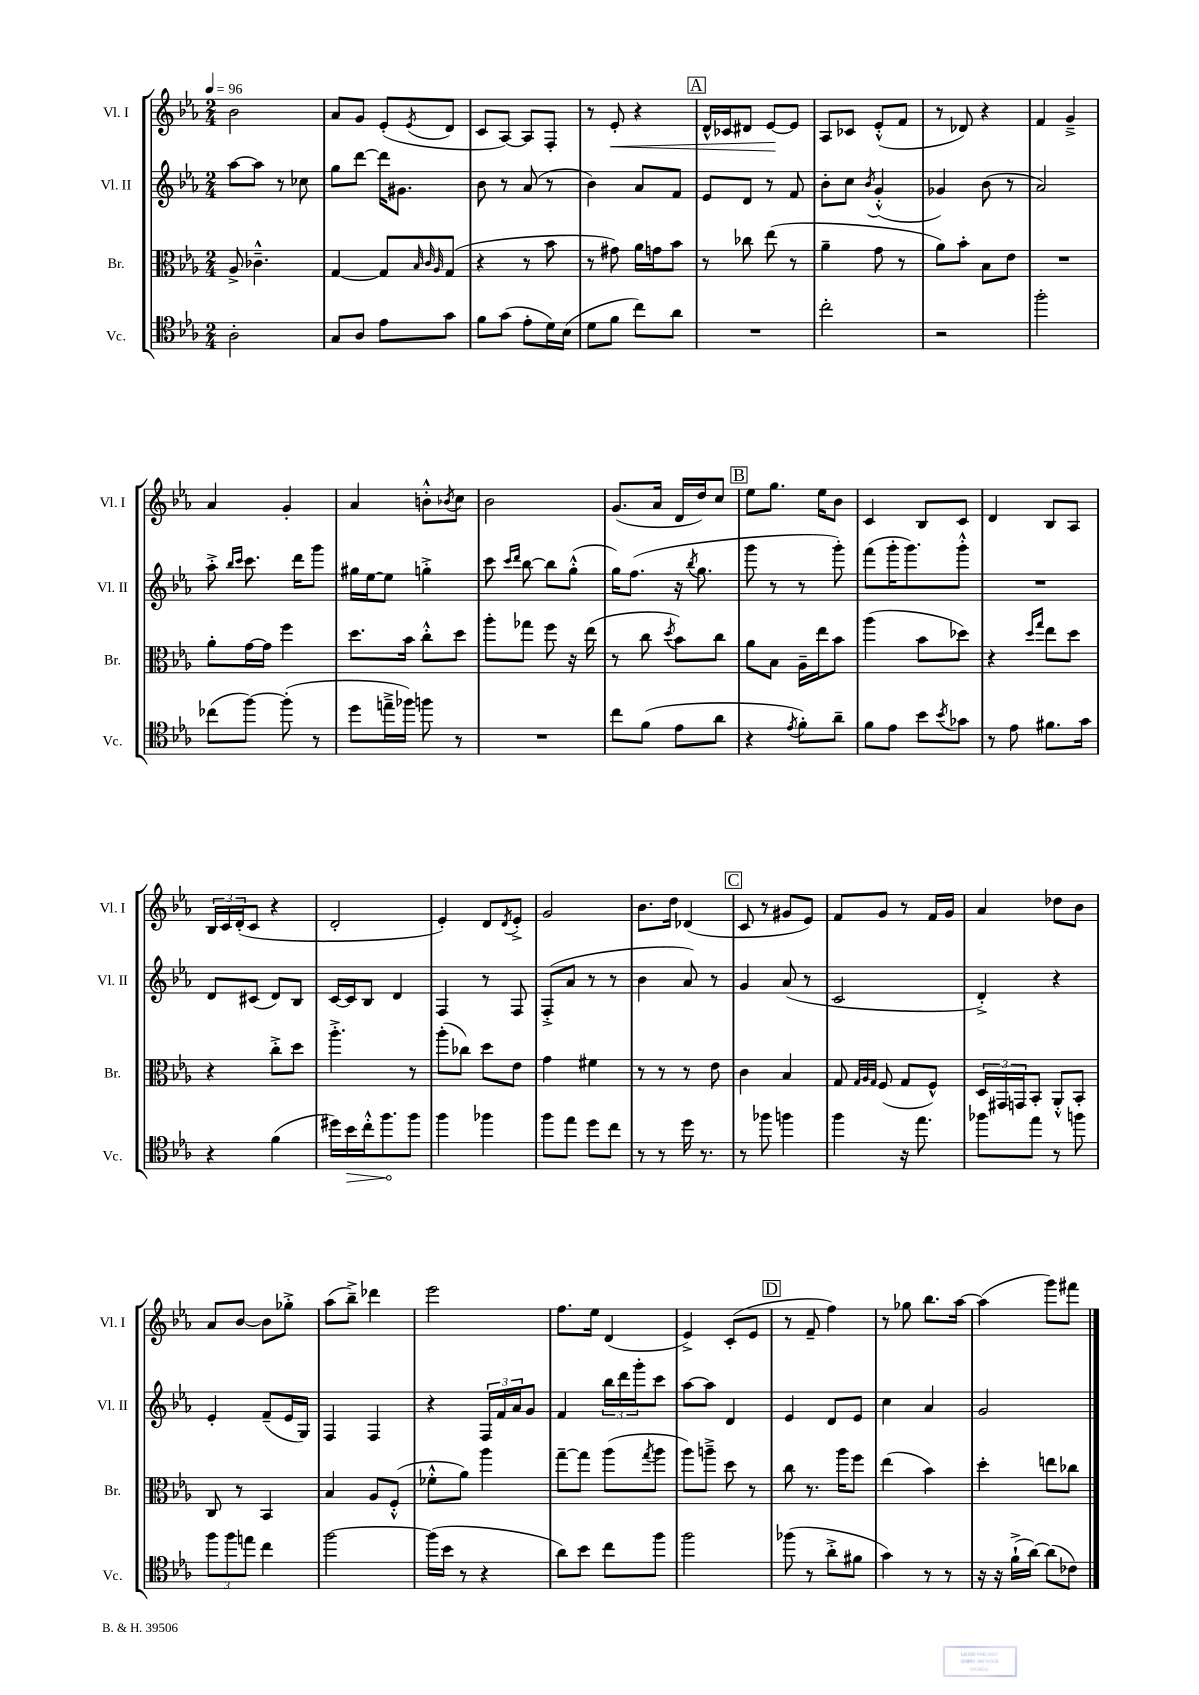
<<
\new StaffGroup <<
\new Staff = "s0" \with { instrumentName = "Vl. I" shortInstrumentName = "Vl. I" } {
    \clef treble \key ees \major \numericTimeSignature \time 2/4 \tempo 4 = 96
    bes'2 |
    aes'8 g'8 ees'8-.( \acciaccatura { ees'8 } d'8 |
    c'8 aes8~) aes8 f8-. |
    r8 ees'8-.\< r4 |
    \mark \markup { \box "A" } d'16-^ ces'16 dis'8 ees'8~\! ees'8 |
    aes8 ces'8 ees'8-.-^( f'8 |
    r8 des'8) r4 |
    f'4 g'4---> |
    aes'4 g'4-. |
    aes'4 b'8-.-^ \acciaccatura { bes'8 } c''8 |
    bes'2 |
    g'8.( aes'16 d'16 d''16) c''8 |
    \mark \markup { \box "B" } ees''8 g''8. ees''16 bes'8 |
    c'4 bes8 c'8 |
    d'4 bes8 aes8 |
    \tuplet 3/2 { bes16 c'16 d'16-.( } c'8 r4 |
    d'2-. |
    ees'4-.) d'8 \acciaccatura { d'8 } ees'8-.-> |
    g'2 |
    bes'8. d''16 des'4( |
    \mark \markup { \box "C" } c'8 r8 gis'8 ees'8) |
    f'8 g'8 r8 f'16 g'16 |
    aes'4 des''8 bes'8 |
    aes'8 bes'8~ bes'8 ges''8-.-> |
    aes''8( bes''8--->) des'''4 |
    ees'''2 |
    f''8. ees''16 d'4( |
    ees'4->) c'8-.( ees'8 |
    \mark \markup { \box "D" } r8 f'8-- f''4) |
    r8 ges''8 bes''8. aes''16~ |
    aes''4( g'''8) fis'''8 \bar "|." |
}
\new Staff = "s1" \with { instrumentName = "Vl. II" shortInstrumentName = "Vl. II" } {
    \clef treble \key ees \major \numericTimeSignature \time 2/4
    aes''8~ aes''8 r8 ces''8 |
    g''8 d'''8~ d'''16 gis'8. |
    bes'8 r8 aes'8( r8 |
    bes'4) aes'8 f'8 |
    \mark \markup { \box "A" } ees'8 d'8 r8 f'8 |
    bes'8-. c''8 \acciaccatura { bes'8 } g'4-.-^( |
    ges'4) bes'8( r8 |
    aes'2) |
    aes''8-.-> \grace { bes''16 c'''16 } c'''8. d'''16 g'''8 |
    gis''16 ees''16~ ees''8 g''4-.-> |
    c'''8 \grace { c'''16 d'''16 } bes''8~ bes''8 g''8-.-^( |
    g''16) f''8.( r16 \acciaccatura { bes''8 } g''8. |
    \mark \markup { \box "B" } g'''8 r8 r8 g'''8-.) |
    f'''8( g'''16-. g'''8.) g'''8-.-^ |
    R2 |
    d'8 cis'8( d'8) bes8 |
    c'16~ c'16 bes8 d'4 |
    f4 r8 f8 |
    f8-.->( aes'8 r8 r8 |
    bes'4 aes'8) r8 |
    \mark \markup { \box "C" } g'4 aes'8( r8 |
    c'2 |
    d'4-.->) r4 |
    ees'4-. f'8--( ees'16 g16) |
    f4 f4 |
    r4 \tuplet 3/2 { f16 f'16 aes'16 } g'8 |
    f'4 \tuplet 3/2 { bes''16 d'''16 g'''16-. } c'''8 |
    aes''8~ aes''8 d'4 |
    \mark \markup { \box "D" } ees'4 d'8 ees'8 |
    c''4 aes'4 |
    g'2 \bar "|." |
}
\new Staff = "s2" \with { instrumentName = "Br." shortInstrumentName = "Br." } {
    \clef alto \key ees \major \numericTimeSignature \time 2/4
    aes8-> ces'4.---^ |
    g4~ g8 \grace { bes32 c'32 aes32 } g8( |
    r4 r8 bes'8 |
    r8 gis'8) aes'16 g'16 bes'8 |
    \mark \markup { \box "A" } r8 ces''8 ees''8( r8 |
    aes'4-- g'8 r8 |
    aes'8) bes'8-. bes8 ees'8 |
    R2 |
    aes'8-. g'16~ g'16 f''4 |
    d''8. bes'16 c''8-.-^ d''8 |
    aes''8-. ges''8 f''8 r16 ees''16( |
    r8 c''8 \acciaccatura { d''8 } bes'8) c''8 |
    \mark \markup { \box "B" } aes'8 bes8 aes16-- ees''16 bes'8 |
    aes''4( bes'8 des''8) |
    r4 \grace { d''16 g''16 } ees''8 d''8 |
    r4 c''8-.-> d''8 |
    aes''4.-.-> r8 |
    aes''8-.( ces''8) d''8 ees'8 |
    g'4 fis'4 |
    r8 r8 r8 ees'8 |
    \mark \markup { \box "C" } c'4 bes4 |
    g8 \grace { g32 aes32 g32 } f8( g8 f8-^) |
    \tuplet 3/2 { d16 gis,16 g,16 } bes,8-. aes,8-.-^ bes,8-. |
    c8 r8 bes,4 |
    bes4 aes8 f8-.-^( |
    fes'8-.-^ aes'8) aes''4 |
    g''8~-- g''8 aes''8( \acciaccatura { g''8 } aes''8 |
    aes''8) a''8---> d''8 r8 |
    \mark \markup { \box "D" } c''8 r8. aes''16 f''8 |
    ees''4( bes'4) |
    d''4-. e''8 ces''8 \bar "|." |
}
\new Staff = "s3" \with { instrumentName = "Vc." shortInstrumentName = "Vc." } {
    \clef tenor \key ees \major \numericTimeSignature \time 2/4
    aes2-. |
    g8 aes8 ees'8 g'8 |
    f'8 g'8( ees'8-. d'16) bes16( |
    d'8 f'8 c''8) aes'8 |
    \mark \markup { \box "A" } R2 |
    c''2-. |
    r2 |
    f''2-. |
    ces''8( f''8~) f''8-.( r8 |
    d''8 e''16---> fes''16) f''8 r8 |
    R2 |
    c''8 f'8( ees'8 aes'8 |
    \mark \markup { \box "B" } r4 \acciaccatura { ees'8 } f'8-.) aes'8-- |
    f'8 ees'8 bes'8 \acciaccatura { bes'8 } ges'8 |
    r8 ees'8 fis'8. g'16 |
    r4 f'4( |
    dis''16) \once \override Hairpin.circled-tip = ##t bes'16\> c''16-.-^ f''8.\! f''8 |
    f''4 fes''4 |
    f''8 ees''8 d''8 c''8 |
    r8 r8 d''16 r8. |
    \mark \markup { \box "C" } r8 fes''8 f''4 |
    f''4 r16 ees''8. |
    fes''8 ees''8 r8 f''8 |
    \tuplet 3/2 { f''8 f''8 e''8 } c''4 |
    f''2~ |
    f''16( bes'16 r8 r4 |
    aes'8) bes'8 c''8 f''8 |
    f''2 |
    \mark \markup { \box "D" } fes''8( r8 aes'8-.-> fis'8 |
    g'4) r8 r8 |
    r16 r16 f'16-!->( aes'16~) aes'8( ces'8) \bar "|." |
}
>>
>>
\layout { \context { \Score \remove "Bar_number_engraver" } }
